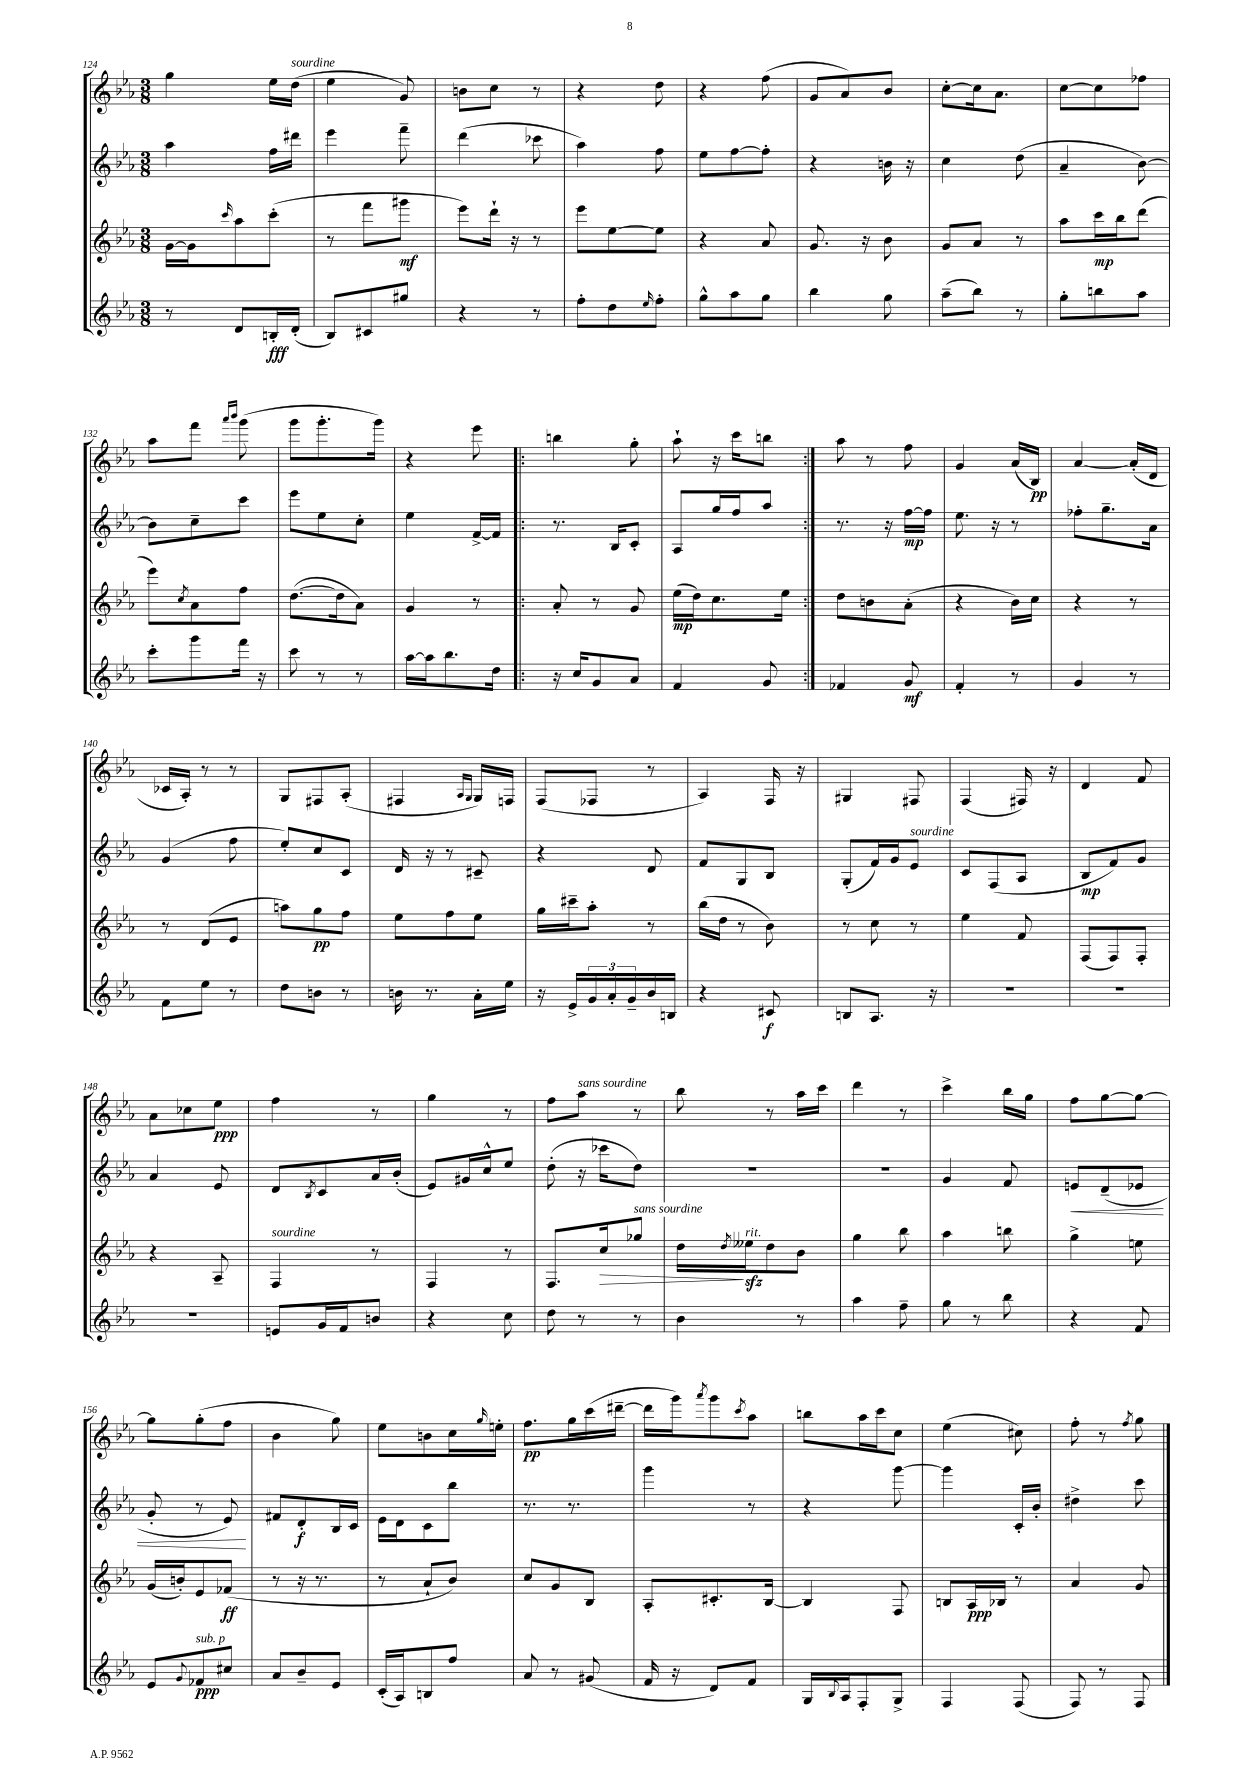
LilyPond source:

<<
\new StaffGroup <<
\new Staff = "s0" {
    \clef treble \key ees \major \numericTimeSignature \time 3/8
    g''4 ees''16 d''16^\markup { \italic "sourdine" }( |
    ees''4 g'8) |
    b'8 c''8 r8 |
    r4 d''8 |
    r4 f''8( |
    g'8 aes'8) bes'8 |
    c''8~-. c''16 aes'8. |
    c''8~ c''8 fes''8 |
    aes''8 f'''8 \grace { aes'''16 bes'''16 } g'''8( |
    g'''8 g'''8.-. g'''16) |
    r4 ees'''8 |
    \repeat volta 2 { b''4 g''8-. |
    aes''8-! r16 c'''16 b''8 | }
    aes''8 r8 f''8 |
    g'4 aes'16( bes16\pp) |
    aes'4~ aes'16-.( d'16 |
    ces'16 aes16-.) r8 r8 |
    g8 fis8 aes8-.( |
    fis4 \grace { aes16 g16 } g16) f16 |
    f8( fes8 r8 |
    aes4) f16 r16 |
    gis4 fis8 |
    f4( fis16) r16 |
    d'4 f'8 |
    aes'8 ces''8 ees''8\ppp |
    f''4 r8 |
    g''4 r8 |
    f''8 aes''8^\markup { \italic "sans sourdine" } r8 |
    bes''8 r8 aes''16 c'''16 |
    d'''4 r8 |
    c'''4-> bes''16 g''16 |
    f''8 g''8~ g''8~ |
    g''8 g''8-.( f''8 |
    bes'4 g''8) |
    ees''8 b'8 c''16 \grace { g''16 } e''16-. |
    f''8.\pp g''16 c'''16( dis'''16~-- |
    dis'''16 g'''16) \acciaccatura { aes'''8 } g'''8 \acciaccatura { c'''8 } aes''8 |
    b''8 aes''16 c'''16 c''8 |
    ees''4( cis''8) |
    f''8-. r8 \acciaccatura { f''8 } g''8 \bar "|." |
}
\new Staff = "s1" {
    \clef treble \key ees \major \numericTimeSignature \time 3/8
    aes''4 f''16 dis'''16 |
    ees'''4 f'''8-- |
    d'''4( ces'''8 |
    aes''4) f''8 |
    ees''8 f''8~ f''8-. |
    r4 b'16 r16 |
    c''4 d''8( |
    aes'4-- bes'8~) |
    bes'8 c''8-- c'''8 |
    ees'''8 ees''8 c''8-. |
    ees''4 f'16~-> f'16 |
    \repeat volta 2 { r8. bes16 c'8-. |
    aes8 g''16 f''16 aes''8 | }
    r8. r16 f''16~\mp f''16 |
    ees''8. r16 r8 |
    fes''8-. g''8.-- aes'16 |
    g'4( f''8 |
    ees''8-.) c''8 c'8 |
    d'16 r16 r8 cis'8-- |
    r4 d'8 |
    f'8 g8 bes8 |
    g8-.( f'16) g'16 ees'8^\markup { \italic "sourdine" } |
    c'8 f8( aes8 |
    bes8\mp f'8) g'8 |
    aes'4 ees'8 |
    d'8 \acciaccatura { bes8 } c'8 aes'16 bes'16-.( |
    ees'8) gis'16 c''16-^ ees''8 |
    d''8-.( r16 ces'''16 d''8) |
    r4. |
    R4. |
    g'4 f'8 |
    e'8\< d'8--( ees'8 |
    g'8-. r8 ees'8\!) |
    fis'8 d'8-.\f bes16 c'16 |
    ees'16 d'16 c'8 bes''8 |
    r8. r8. |
    g'''4 r8 |
    r4 g'''8~ |
    g'''4 c'16-. bes'16-. |
    dis''4-> c'''8 \bar "|." |
}
\new Staff = "s2" {
    \clef treble \key ees \major \numericTimeSignature \time 3/8
    g'16~ g'16 \grace { c'''16 } aes''8 c'''8-.( |
    r8 f'''8 gis'''8\mf |
    ees'''8) d'''16-! r16 r8 |
    ees'''8 ees''8~ ees''8 |
    r4 aes'8 |
    g'8. r16 bes'8 |
    g'8 aes'8 r8 |
    aes''8 c'''16\mp bes''16 d'''8( |
    ees'''8) \acciaccatura { c''8 } aes'8 f''8 |
    d''8.~( d''16 aes'8) |
    g'4 r8 |
    \repeat volta 2 { aes'8-. r8 g'8 |
    ees''16\mp( d''16) c''8. ees''16 | }
    d''8 b'8 aes'8-.( |
    r4 bes'16) c''16 |
    r4 r8 |
    r8 d'8( ees'8 |
    a''8) g''8\pp f''8 |
    ees''8 f''8 ees''8 |
    g''16 cis'''16-- aes''8-. r8 |
    bes''16( d''16 r8 bes'8) |
    r8 c''8 r8 |
    ees''4 f'8 |
    f8( f8) f8-. |
    r4 aes8-- |
    f4^\markup { \italic "sourdine" } r8 |
    f4 r8 |
    f8. c''16\> ges''8^\markup { \italic "sans sourdine" } |
    d''16\! \acciaccatura { d''8 } eeses''16\sfz^\markup { \italic "rit." } d''8 bes'8 |
    g''4 bes''8 |
    aes''4 b''8 |
    g''4-> e''8 |
    g'16( b'16-.) ees'8 fes'8\ff( |
    r8 r16 r8. |
    r8 aes'8-! bes'8) |
    c''8 g'8 bes8 |
    aes8-. cis'8.-. bes16~ |
    bes4 f8 |
    b8 aes16\ppp bes16 r8 |
    aes'4 g'8 \bar "|." |
}
\new Staff = "s3" {
    \clef treble \key ees \major \numericTimeSignature \time 3/8
    r8 d'8 b16-.\fff d'16-.( |
    bes8) cis'8 gis''8 |
    r4 r8 |
    f''8-. d''8 \grace { ees''16 } f''8-. |
    g''8-^ aes''8 g''8 |
    bes''4 g''8 |
    aes''8--( bes''8) r8 |
    g''8-. b''8 aes''8 |
    c'''8-. g'''8 f'''16 r16 |
    c'''8 r8 r8 |
    aes''16~ aes''16 bes''8. d''16 |
    \repeat volta 2 { r16 c''16 g'8 aes'8 |
    f'4 g'8 | }
    fes'4 g'8\mf |
    f'4-. r8 |
    g'4 r8 |
    f'8 ees''8 r8 |
    d''8 b'8 r8 |
    b'16 r8. aes'16-. ees''16 |
    r16 ees'16-> \tuplet 3/2 { g'16 aes'16-. g'16-- } bes'16 b16 |
    r4 cis'8\f |
    b8 aes8. r16 |
    R4. |
    R4. |
    R4. |
    e'8 g'16 f'16 b'8 |
    r4 c''8 |
    d''8 r8 r8 |
    bes'4 r8 |
    aes''4 f''8-- |
    g''8 r8 bes''8 |
    r4 f'8 |
    ees'8 \appoggiatura { g'8 } fes'8\ppp^\markup { \italic "sub. p" } cis''8 |
    aes'8 bes'8-- ees'8 |
    c'16-.( aes16) b8 f''8 |
    aes'8 r8 gis'8( |
    f'16 r16 d'8) f'8 |
    g16 \appoggiatura { bes8 } aes16 f8-. g8-> |
    f4 f8( |
    f8) r8 f8 \bar "|." |
}
>>
>>
\layout { \context { \Score currentBarNumber = #124 } }
